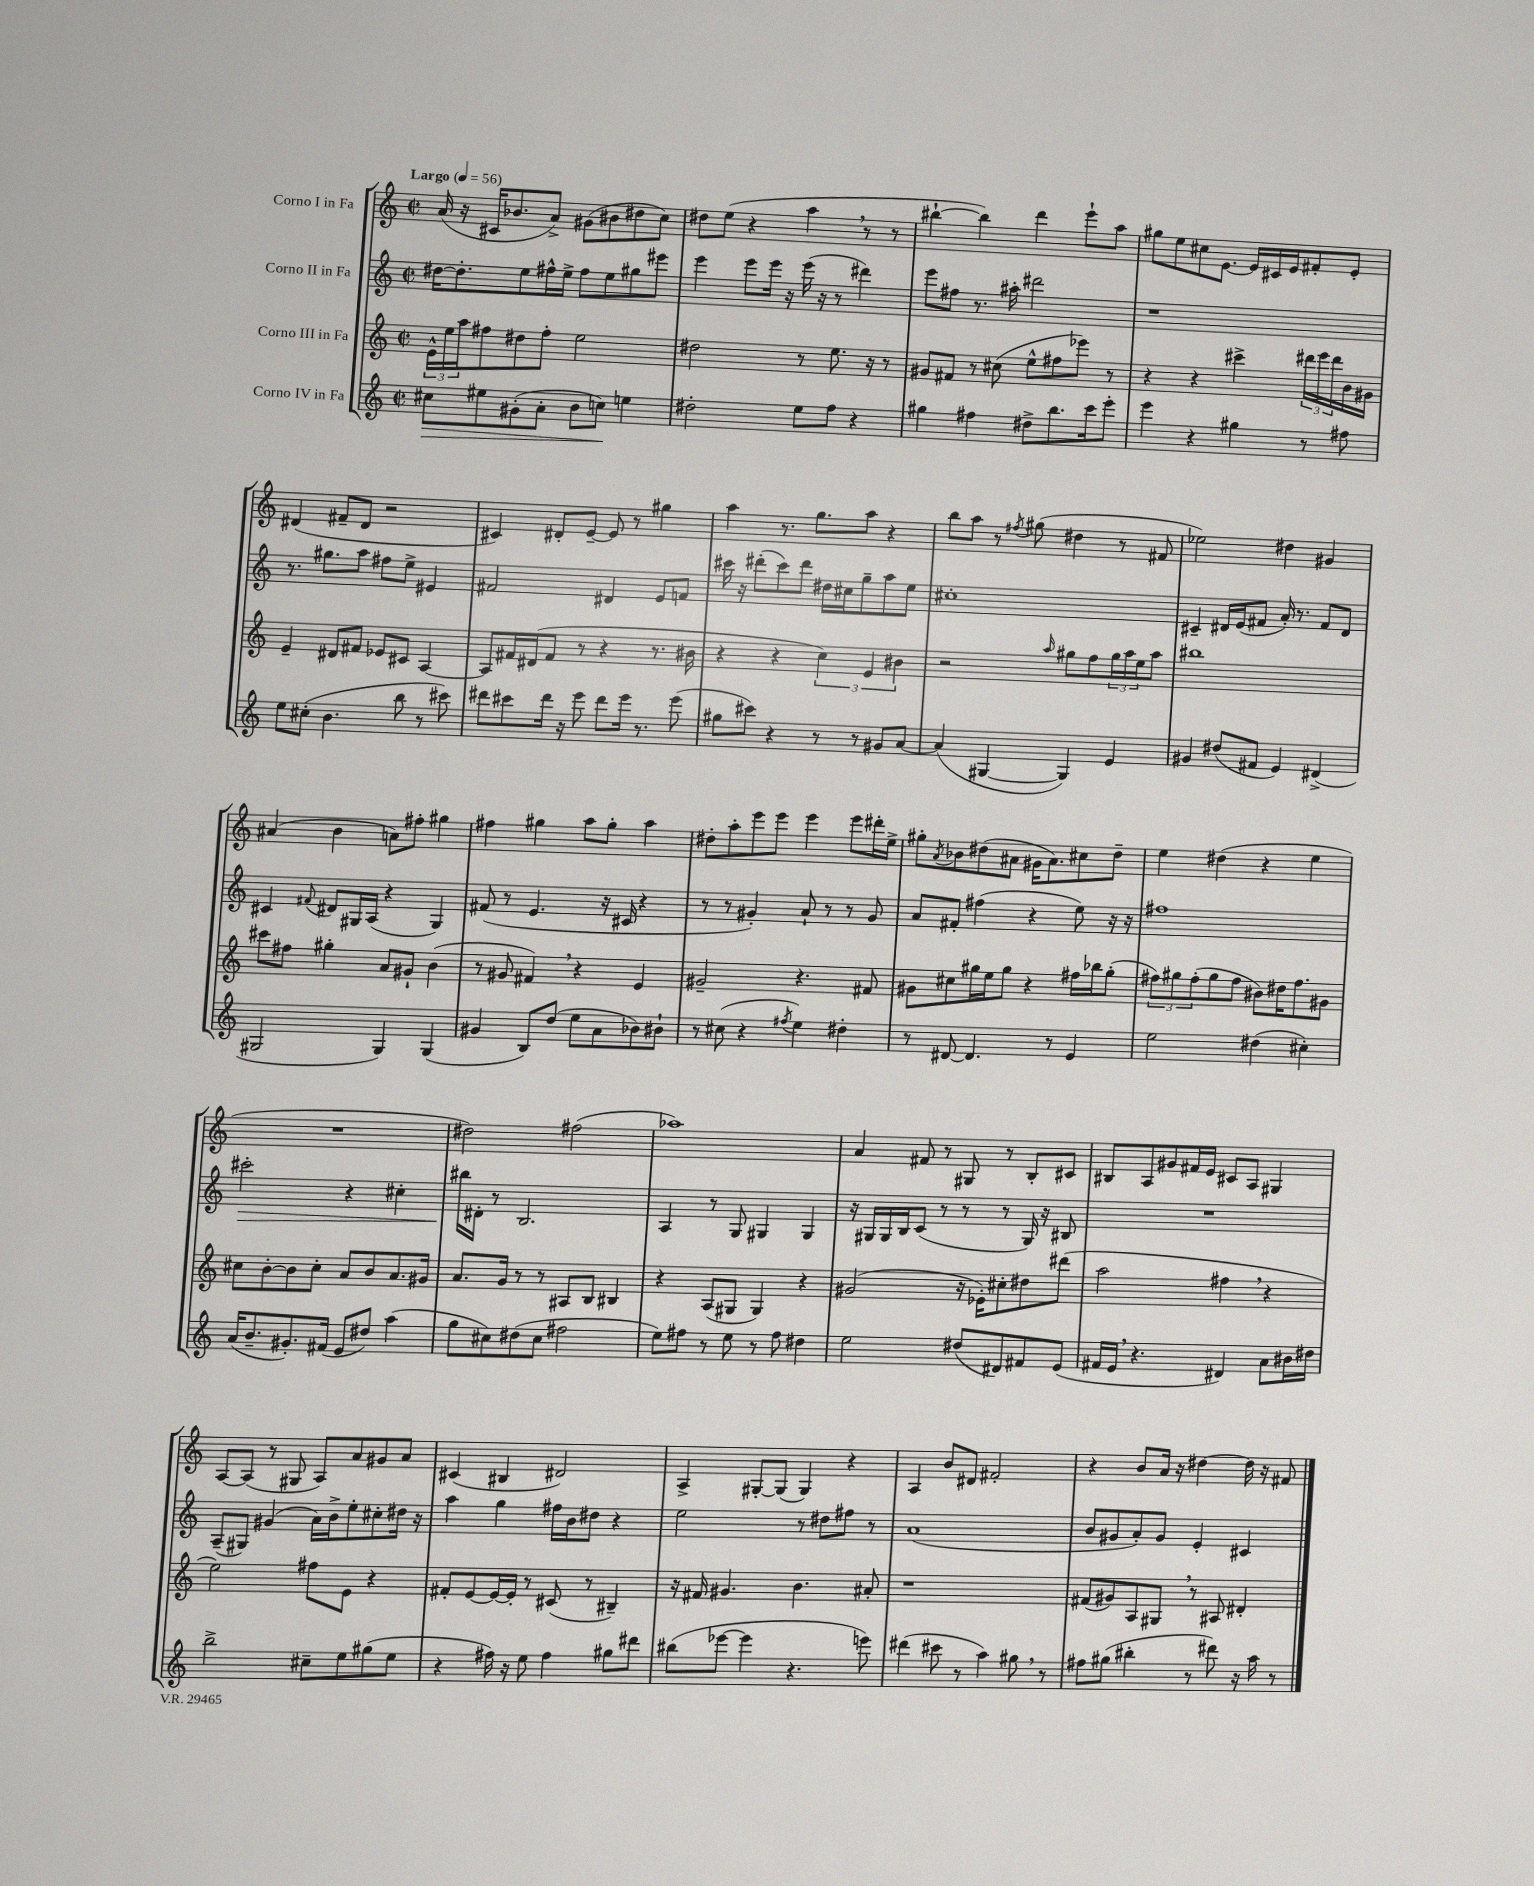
<<
\new StaffGroup <<
\new Staff = "s0" \with { instrumentName = "Corno I in Fa" } {
    \clef treble \key c \major \defaultTimeSignature \time 2/2 \tempo "Largo" 4 = 56
    a'16( r16 cis'16 bes'8. a'8->) gis'8( bis'8 dis''8 c''8) |
    dis''8 e''8( r4 a''4 \breathe r8 r8 |
    bis''4~-! bis''4) d'''4 e'''8-! a''8 |
    gis''8 e''8 cis''8 e'8.~ e'16 cis'16 e'16 fis'8-. e'8-. |
    dis'4( fis'8-- dis'8 r2 |
    cis'4) dis'8-. e'8~-- e'8 r8 gis''4 |
    a''4 r8. g''8. a''8 r4 |
    b''8 a''8 r8 \acciaccatura { fis''8 } gis''8( dis''4 r8 fis'8 |
    ees''2) dis''4 gis'4 |
    ais'4( b'4 a'8) fis''8-. gis''4 |
    fis''4 gis''4 a''8 gis''8-. a''4 |
    dis''8-. a''8-. e'''8 e'''8 e'''4 e'''8 dis'''16-. e''16-> |
    gis''8-. \acciaccatura { a'8 } bes'8 dis''8( ais'8 gis'16 ais'8.) cis''8 dis''8-- |
    e''4 dis''4( r4 e''4 |
    R1 |
    dis''2) fis''2( |
    aes''1) |
    a'4 fis'8 r8 gis8 r8 b8-. cis'8 |
    bis8 a8 gis'8 fis'16 e'16 cis'8 a8 gis4 |
    a8~ a8( r8 gis8 a8) a'8 gis'8 a'8 |
    cis'4( bis4 dis'2) |
    a4-> gis8~-. gis8( gis4) r4 |
    a4 b'8 dis'8 fis'2-. |
    r4 b'8 a'16 r16 dis''4~ dis''16 r16 fis'8 \bar "|." |
}
\new Staff = "s1" \with { instrumentName = "Corno II in Fa" } {
    \clef treble \key c \major \defaultTimeSignature \time 2/2
    dis''16~ dis''8.-. e''8 fis''16-^ e''16-> fis''8 e''8 gis''8 eis'''8 |
    e'''4 e'''8 e'''16 r16 e'''16( r16 r8 dis'''4) |
    e'''8 fis''8 r8. ais''16-. dis'''2 |
    r1 |
    r8. gis''8. a''8 fis''8 e''8-> eis'4 |
    fis'2 dis'4 e'8 f'8 |
    cis'''16 r16 dis'''8-.( cis'''8) dis'''8 dis''16 cis''16 g''8-- a''8 e''8 |
    cis''1-. |
    cis'4-- dis'16 e'16( fis'8 a'16-.) r8. fis'8 dis'8 |
    cis'4 \appoggiatura { fis'8 } dis'8 gis16 a16( r4 gis4) |
    fis'8( r8 e'4. r16 cis'16 r4 |
    r8 r8 gis'4-.) a'8-! r8 r8 gis'8 |
    a'8 fis'8-. fis''4( r4 e''8) r16 r16 |
    fis''1 |
    cis'''2-.\> r4 cis''4-. |
    bis''16\! dis'16-. r8 b2. |
    a4 r8 g8 gis4 gis4 |
    r16 gis16 gis16 b16 c'8( r8 r8 r8 gis16) r16 bis8 |
    R1 |
    a8--( gis8) gis'4( a'16) b'16-> e''8-. cis''8-. dis''16 r16 |
    a''4 g''4 fis''16 b'16 dis''8 r4 |
    e''2 r8 dis''8 fis''8 r8 |
    a'1( |
    b'8 gis'8 a'8-.) gis'8 e'4-. cis'4 \bar "|." |
}
\new Staff = "s2" \with { instrumentName = "Corno III in Fa" } {
    \clef treble \key c \major \defaultTimeSignature \time 2/2
    \tuplet 3/2 { e'16-^ e''16 a''16 } fis''8 dis''8 fis''8-. e''2 |
    dis''2 r8 e''8. r16 r8 |
    gis'8 fis'8 r8 cis''8( e''8-^ fis''8 ees'''8) r8 |
    r4 r4 cis'''4-> \tuplet 3/2 { dis'''16 e'''16 dis'''16 } b'16 gis'16 |
    e'4-- dis'8 fis'8 ees'8 cis'8 a4~ |
    a8 fis'16 dis'16( fis'8 r8 r4 r8. bis'16 |
    r4 r4 \tuplet 3/2 { c''4) e'4 bis'4 } |
    r2 \grace { a''16 } gis''8 f''8 \tuplet 3/2 { gis''16 a''16 e''16 } a''8 |
    bis''1 |
    cis'''8 fis''8 gis''4-. a'8 gis'8-! b'4( |
    r8 gis'8 fis'4) \breathe r4 e'4 |
    gis'2-- r4. fis'8 |
    gis'8 cis''8 gis''16 e''16 gis''8 r4 fis''16 bes''16 gis''8-.( |
    \tuplet 3/2 { fis''8) gis''8 fis''8-.( } gis''8 fis''8 bis'8) dis''16 fis''8. gis'8 |
    cis''8 b'8~-. b'8 cis''8-. a'8 b'8 a'8. gis'16 |
    a'8. g'16 r8 r8 ais8 b8 bis4 |
    r4 a8( gis8 gis4) r4 |
    gis'2( r16 ees'16-.) cis''8-. dis''8 dis'''8( |
    a''2 fis''4 \breathe r4 |
    e''2) fis''8 e'8 r4 |
    fis'8-. e'8~ e'16~ e'16-. r8 cis'8( r8 bis4--) |
    r16 fis'16 gis'4. b'4. ais'8-. |
    r1 |
    fis'8( gis'8) a8 gis8 \breathe r8 ais8 dis'4-. \bar "|." |
}
\new Staff = "s3" \with { instrumentName = "Corno IV in Fa" } {
    \clef treble \key c \major \defaultTimeSignature \time 2/2
    cis''8\> eis''8 gis'8-.( a'8-. b'8 c''8\!) e''4 |
    dis''2-. e''8 f''8 r4 |
    gis''4 fis''4 dis''8-> b''8. c'''16 e'''8-. |
    e'''4 r4 gis''4 r8 fis''8 |
    e''8 cis''8-.( b'4. b''8 r8 cis'''8) |
    dis'''8 cis'''8 dis'''16 r16 e'''8 dis'''8 e'''16 r8. e'''8( |
    gis''8 cis'''8) r4 r8 r8 gis'8 a'8~ |
    a'4( gis4~ gis4) e'4 |
    gis'4 dis''8( fis'8 e'4) dis'4->( |
    gis2 gis4) gis4( |
    gis'4 b8) d''8( e''8 a'8 bes'8) bis'8-! |
    r8 cis''8( r4 \acciaccatura { fis''8 } e''4) dis''4-. |
    r8 dis'8~ dis'4. r8 e'4 |
    e''2 dis''4( cis''4-.) |
    a'16( b'8.-- gis'8.-.) fis'16( e'8 dis''8) a''4( |
    g''8 cis''8) dis''8( cis''8 fis''2 |
    e''8) fis''8 r8 e''8 r8 fis''8 dis''4 |
    e''2 dis''8( dis'8) fis'8 e'8( |
    fis'16 e'16 \breathe r4. dis'4) a'8 bis'16 dis''16 |
    b''2-> cis''8-- e''8 gis''8( e''8 |
    r4 fis''16) r16 e''8 fis''4 gis''8 dis'''8 |
    bis''8( ees'''8~ ees'''4 r4. e'''8) |
    dis'''4( cis'''8 r8 a''4) gis''8 \breathe r8 |
    fis''8 gis''8( bis''4-. r8 dis'''8) r16 a''16 r8 \bar "|." |
}
>>
>>
\layout { \context { \Score \remove "Bar_number_engraver" } }
